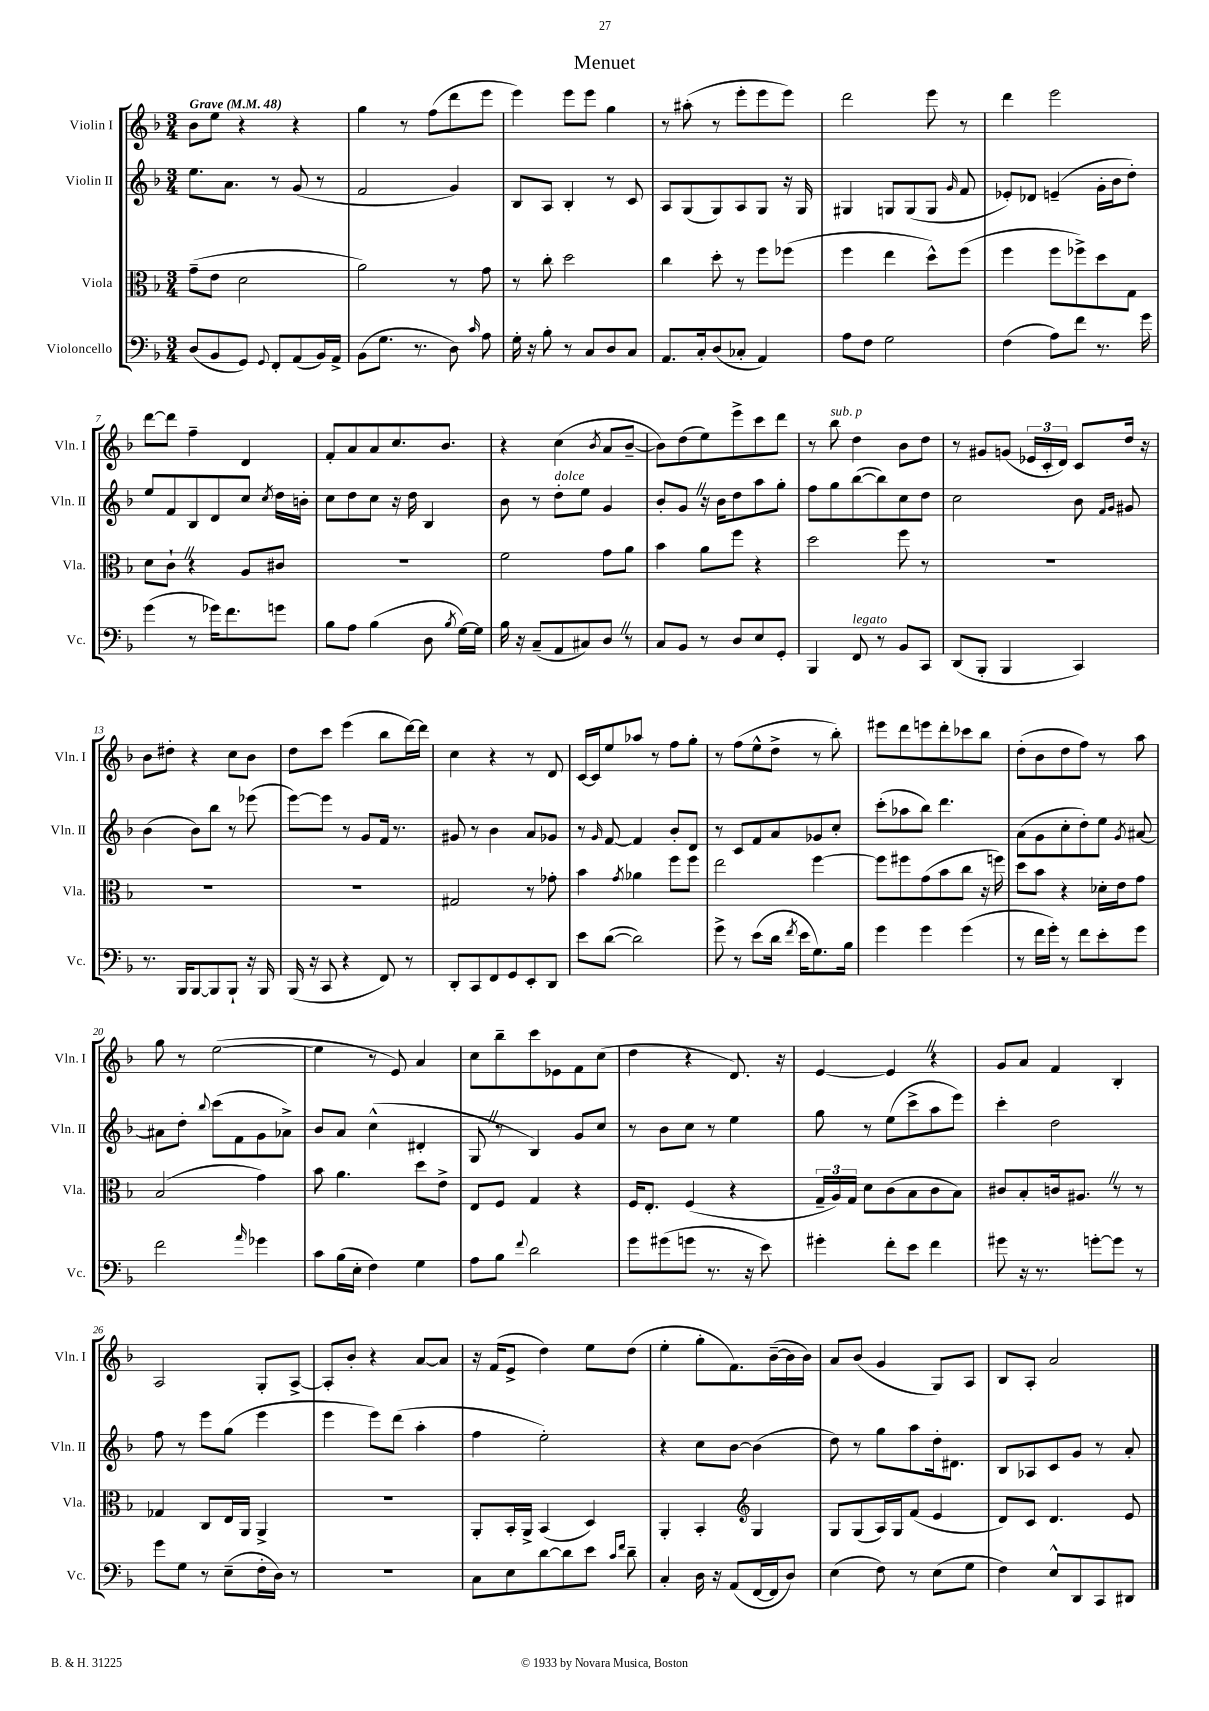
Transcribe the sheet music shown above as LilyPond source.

\header { title = "Menuet" }
<<
\new StaffGroup <<
\new Staff = "s0" \with { instrumentName = "Violin I" shortInstrumentName = "Vln. I" } {
    \clef treble \key f \major \numericTimeSignature \time 3/4 \tempo "Grave" 4 = 48
    \autoBeamOff bes'8[ e''8] r4 r4 |
    g''4 r8 f''8[( d'''8 e'''8] |
    e'''4) e'''8[ e'''8] g''4 |
    r8 ais''8-.( r8 e'''8[-. e'''8 e'''8]) |
    d'''2 e'''8 r8 |
    d'''4 e'''2 |
    d'''8[~ d'''8] f''4-- d'4 |
    f'8[-. a'8 a'8 c''8. bes'8.] |
    r4 c''4( \acciaccatura { bes'8 } a'8[ bes'8]~-- |
    bes'8[) d''8( e''8) e'''8-> c'''8 d'''8] |
    r8 bes''8^\markup { \italic "sub. p" } d''4 bes'8[ d''8] |
    r8 gis'8[ g'8]( \tuplet 3/2 { ees'16[ c'16-. d'16]) } c'8[ d''16] r16 |
    bes'8[ dis''8]-. r4 c''8[ bes'8] |
    d''8[ c'''8] e'''4( bes''8[ d'''16~) d'''16] |
    c''4 r4 r8 d'8 |
    c'16[~ c'16 e''8 aes''8] r8 f''8[ g''8]-. |
    r8 f''8[( e''8-^ d''8]-> r8 bes''8-.) |
    eis'''8[ d'''8 e'''8 d'''8-. ces'''8 bes''8] |
    d''8[-.( bes'8 d''8 f''8]) r8 a''8 |
    g''8 r8 e''2~( |
    e''4 r8 e'8) a'4 |
    c''8[ bes''8-- c'''8 ees'8 f'8 c''8]( |
    d''4 r4 d'8.) r16 |
    e'4~ e'4 \once \override BreathingSign.text = \markup { \musicglyph "scripts.caesura.straight" } \breathe r4 |
    g'8[ a'8] f'4 bes4-. |
    a2 g8[-. a8]~-> |
    a8[-. bes'8]-. r4 a'8[~ a'8] |
    r16 f'16[( e'8]-> d''4) e''8[ d''8]( |
    e''4-. g''8[-. f'8.) bes'16~--( bes'16 bes'16]) |
    a'8[ bes'8]( g'4 g8[) a8] |
    bes8[ a8]-. a'2 \bar "|." |
}
\new Staff = "s1" \with { instrumentName = "Violin II" shortInstrumentName = "Vln. II" } {
    \clef treble \key f \major \numericTimeSignature \time 3/4
    \autoBeamOff e''8.[ a'8.] r8 g'8( r8 |
    f'2 g'4) |
    bes8[ a8] bes4-. r8 c'8 |
    a8[ g8( g8) a8 g8] r16 g16 |
    gis4 g8[ g8( g8] \grace { g'16 } f'8 |
    ees'8[-.) des'8] e'4--( g'16[-. bes'16 d''8]-.) |
    e''8[ f'8 bes8 d'8 c''8] \acciaccatura { c''8 } d''16[ b'16]-. |
    c''8[ d''8 c''8] r16 d''16 bes4 |
    bes'8 r8 d''8[-.^\markup { \italic "dolce" } e''8] g'4 |
    bes'8[-. g'8] \once \override BreathingSign.text = \markup { \musicglyph "scripts.caesura.straight" } \breathe r16 bes'16[ d''8 a''8 g''8]-. |
    f''8[ g''8 bes''8~( bes''8) c''8 d''8] |
    c''2 bes'8 \grace { f'16[ g'16] } gis'8 |
    bes'4( bes'8[) bes''8] r8 ees'''8( |
    e'''8[~) e'''8] r8 g'8[ f'16] r8. |
    gis'8 r8 bes'4 a'8[ ges'8] |
    r8 \grace { g'16 } f'8~ f'4 bes'8[-. d'8] |
    r8 c'8[ f'8 a'8 ges'8 c''8]-. |
    c'''8[-.( aes''8 bes''8]) d'''4. |
    a'8[( g'8 c''8-. d''8-.) e''8] \acciaccatura { g'8 } ais'8~ |
    ais'8[ d''8]-. \appoggiatura { bes''8 } c'''8[( f'8 g'8 aes'8]->) |
    bes'8[ a'8] c''4-^( dis'4-. |
    g8 \once \override BreathingSign.text = \markup { \musicglyph "scripts.caesura.straight" } \breathe r8 bes4) g'8[ c''8] |
    r8 bes'8[ c''8] r8 e''4 |
    g''8 r8 e''8[( c'''8-> a''8 e'''8]) |
    c'''4-. d''2 |
    f''8 r8 e'''8[ g''8]( e'''4 |
    e'''4 e'''8[) d'''8]( a''4-. |
    f''4 e''2-.) |
    r4 c''8[ bes'8]~ bes'4( |
    d''8) r8 g''8[ a''8 d''16-. dis'8.] |
    bes8[ aes8 c'8 g'8] r8 a'8-. \bar "|." |
}
\new Staff = "s2" \with { instrumentName = "Viola" shortInstrumentName = "Vla." } {
    \clef alto \key f \major \numericTimeSignature \time 3/4
    \autoBeamOff g'8[--( e'8] d'2 |
    a'2) r8 g'8 |
    r8 c''8-. d''2 |
    c''4 d''8-. r8 f''8[ fes''8]( |
    f''4 e''4 d''8[-^) f''8]( |
    f''4 f''8[ fes''8->) d''8 g8] |
    d'8[ c'8]-! \once \override BreathingSign.text = \markup { \musicglyph "scripts.caesura.straight" } \breathe r4 a8[ cis'8] |
    R2. |
    f'2 g'8[ a'8] |
    bes'4 a'8[ f''8] r4 |
    d''2 f''8 r8 |
    R2. |
    R2. |
    R2. |
    gis2 r8 ges'8-. |
    bes'4 \acciaccatura { g'8 } aes'4 f''8[ f''8] |
    e''2 f''4~ |
    f''8[ fis''8 g'8( bes'8 c''8] r16 f''16) |
    d''8[ bes'8] r4 des'16[-. e'16 g'8] |
    bes2( g'4) |
    bes'8 a'4. d''8[ e'8]-> |
    e8[ f8] g4 r4 |
    f16[ e8.]-. f4( r4 |
    \tuplet 3/2 { g16[-- a16) g16] } d'8[ c'8( bes8 c'8 bes8]) |
    cis'8[ bes8-. c'16 ais8.] \once \override BreathingSign.text = \markup { \musicglyph "scripts.caesura.straight" } \breathe r8 r8 |
    ges4 c8[ e16 a,16] a,4-> |
    R2. |
    a,8[-. bes,16-. a,16]-> bes,4( d4) |
    a,4-. bes,4-. \clef treble g4 |
    g8[ g8( a16) g16 f'8]( e'4 |
    d'8[) c'8] d'4. e'8 \bar "|." |
}
\new Staff = "s3" \with { instrumentName = "Violoncello" shortInstrumentName = "Vc." } {
    \clef bass \key f \major \numericTimeSignature \time 3/4
    \autoBeamOff d8[( bes,8 g,8]) \appoggiatura { g,8 } f,8[-. a,8( bes,16) a,16]-> |
    bes,8[( g8.] r8. d8) \grace { c'16 } a8 |
    g16-. r16 bes8-. r8 c8[ d8 c8] |
    a,8.[ c16-. d8( ces8]-. a,4) |
    a8[ f8] g2 |
    f4( a8[) f'8] r8. g'16 |
    g'4( r8 ges'16[) f'8. g'8] |
    bes8[ a8] bes4( d8 \acciaccatura { bes8 } g16[~) g16] |
    bes16 r16 c8[--( a,8 cis8) d8] \once \override BreathingSign.text = \markup { \musicglyph "scripts.caesura.straight" } \breathe r8 |
    c8[ bes,8] r8 d8[ e8 g,8]-. |
    bes,,4 f,8^\markup { \italic "legato" } r8 bes,8[ c,8] |
    d,8[( bes,,8]-. bes,,4 c,4) |
    r8. bes,,16[ bes,,8~ bes,,8 bes,,8]-! r16 bes,,16 |
    bes,,16( r16 c,8 r4 f,8) r8 |
    d,8[-. c,8 f,8 g,8 e,8-. d,8] |
    e'8[ d'8]~( d'2) |
    g'8-> r8 e'8[( d'16] \acciaccatura { f'8 } e'16[ g8.) bes16] |
    g'4 g'4 g'4( |
    r8 f'16[ g'16]-.) r8 f'8[ e'8-. g'8] |
    f'2 \grace { a'16 } ges'4 |
    c'8[ bes16( e16]-. f4) g4 |
    a8[ bes8] \appoggiatura { f'8 } d'2 |
    g'8[ gis'8( g'8] r8. r16 e'8) |
    gis'4-. f'8[-. e'8] f'4 |
    gis'8 r16 r8. g'8[~-. g'8] r8 |
    g'8[ g8] r8 e8[--( f16-. d16]) r8 |
    R2. |
    c8[ e8 d'8~ d'8 e'8] \grace { c'16[ f'16] } d'8-- |
    c4-. d16 r16 a,8[( f,16~ f,16 d8]) |
    e4( f8) r8 e8[( g8] |
    f4) e8[-^ d,8 c,8 dis,8] \bar "|." |
}
>>
>>
